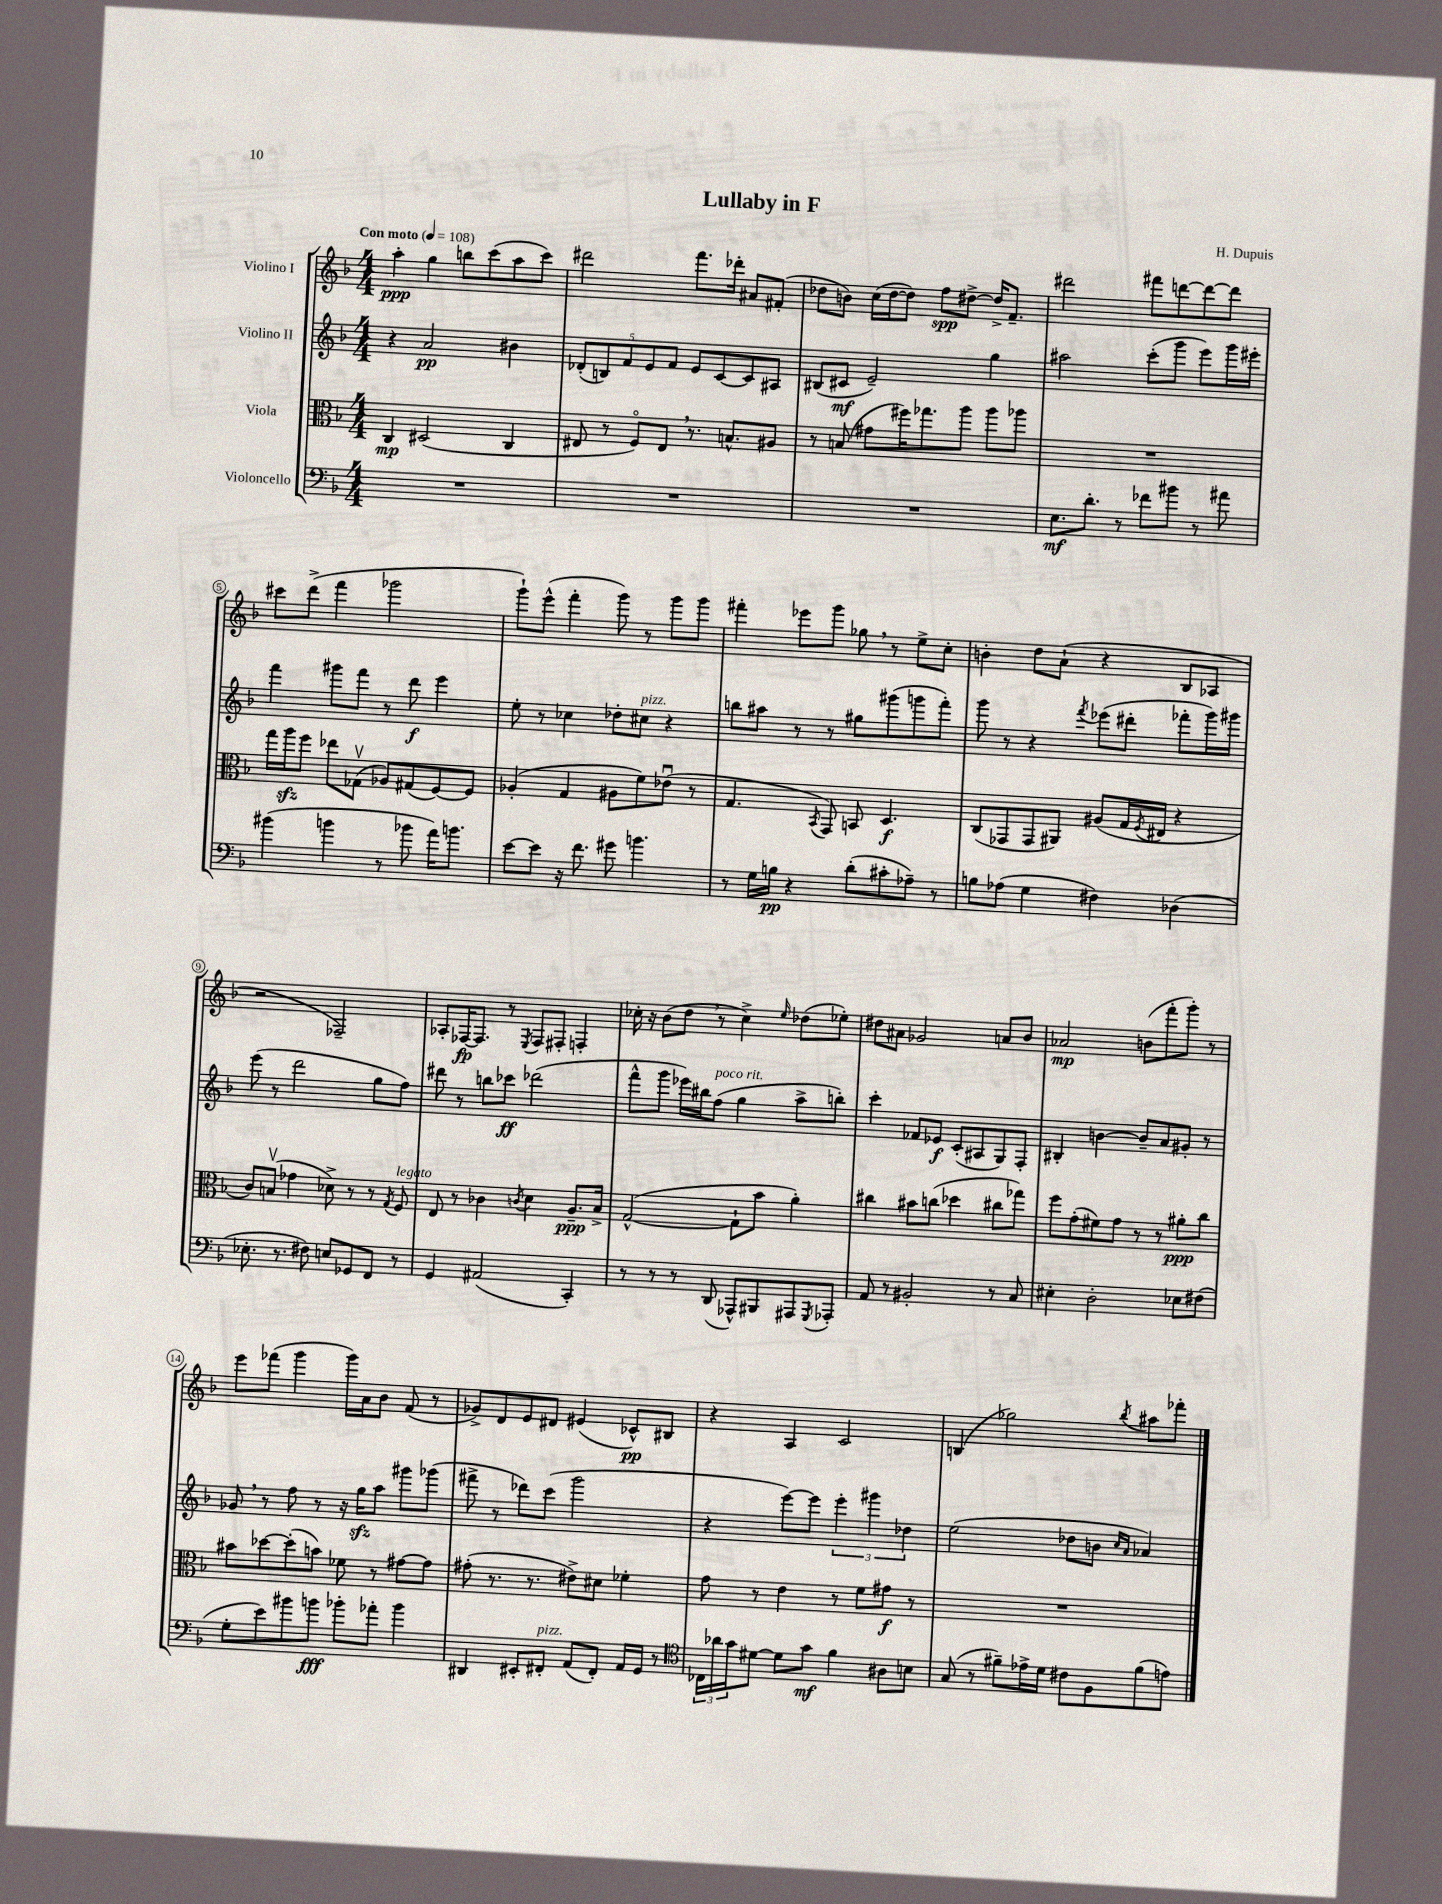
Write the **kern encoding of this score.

**kern	**kern	**kern	**kern
*staff4	*staff3	*staff2	*staff1
*clefF4	*clefC3	*clefG2	*clefG2
*k[b-]	*k[b-]	*k[b-]	*k[b-]
*M4/4	*M4/4	*M4/4	*M4/4
*MM108	*MM108	*MM108	*MM108
1r	4C	4r	4aa'
.	(2D#	2a	4gg
.	.	.	8bb
.	.	.	(8ccc
.	4C	4b#	8aa
.	.	.	8ccc)
=	=	=	=
1r	8E#	(10d-'	2ddd#
.	.	10B)	.
.	8r	.	.
.	.	10f	.
.	8Fo)	.	.
.	.	10e	.
.	8E#	.	.
.	.	10f	.
.	8.r	8e	8.fff
.	.	[8c	.
.	8.B^^	.	16ddd-'
.	.	8c]	8a#
.	8A#	8A#	(8f#'
=	=	=	=
1r	8r	(8B#	8dd-
.	(8B	8c#	8b)
.	8g#	2e~)	(16cc
.	.	.	[16dd-
.	16ff#)	.	8dd-])
.	8.gg-	.	.
.	.	.	8ff
.	8aa	.	[8dd#^
.	8aa	4gg	16dd#^]
.	.	.	8.f~
.	8aa-	.	.
=	=	=	=
8.E	1r	2aa#	2ddd#
8.d'	.	.	.
8r	.	.	.
8f-	.	(8ccc'	8fff#
8b#	.	8ggg	[8ddd
8r	.	8eee)	8ddd_
8a#	.	16ggg	8ddd]
.	.	16eee#'	.
=	=	=	=
(4b#	16gg	4fff	8ccc#
.	16aa	.	.
.	8ff	.	(8ddd^
4b	8ee-	8ggg#	4fff
.	(8G-v	8fff	.
8r	8A-)	8r	2ggg-
8b-	(8G#	8ddd	.
16a)	[8F)	4eee	.
8.b	.	.	.
.	8F]	.	.
=	=	=	=
[8e	(4A-'	8ee'	8ggg`)
8e]	.	8r	(8eee^^
16r	4G	4cc-	4fff'
8.f	.	.	.
8g#	8A#	8dd-'	8ggg)
4.b	8f)	8cc#	8r
.	(8e-u	4r	8ggg
.	8r	.	8ggg
=	=	=	=
8r	4.G	8bb	4fff#'
16G	.	8aa#	.
16B	.	.	.
4r	.	8r	8eee-
.	8qBB-	.	.
.	8GG)	8r	8ggg
(8d'	8BB	8gg#	8gg-
8c#'	4.D	(8ggg#	8r
8A-~)	.	8ggg	8ee^
8r	.	8fff')	8cc'
=	=	=	=
8B	(8C	8ggg	4b'
(8A-	8GG-	8r	.
4G	8GG-	4r	8dd
.	8AA#)	.	(8a`
.	.	8qfff	.
4F#)	(8A#	(8eee-	4r
.	16G	8ddd#'	.
.	8qF	.	.
.	16E#	.	.
(4D-	4r	8fff-'	8B-
.	.	16ggg)	8A-
.	.	16ggg#	.
=	=	=	=
8.E-'	8c)	(8eee	2r
.	(8Bv	8r	.
8.r	.	.	.
.	4g-	2ddd	.
8F#)	.	.	.
8E	8d-^)	.	2F-~)
8GG-	8r	.	.
8FF	8r	8gg	.
.	8qG	.	.
8r	8F	8ff)	.
=	=	=	=
4GG	8E	8ddd#	8A-'
.	8r	8r	[16F-
.	.	.	8.F-]
(2AA#	4c-	8bb	.
.	.	8ccc-	8r
.	8qc	.	8qE
.	4d	(2ddd-	8F-
.	.	.	8F#'
4CC')	8.A~	.	4F'
.	16B-^	.	.
=	=	=	=
8r	([2G^^	8fff^^	16cc-'
.	.	.	16r
8r	.	8ggg	(8b-
8r	.	16eee-)	8dd
.	.	16bb#	.
(8DD	.	(8ff	8r
8AAA-^^)	8G`]	4gg	4cc-^)
8BBB#	8b-	.	.
.	.	.	16qqee
8AAA#	4a')	8aa^	(8dd-
8qGGG	.	.	.
8AAA-'	.	8bb')	8ee-')
=	=	=	=
8AA	4cc#	4ccc'	8dd#
8r	.	.	8a#
2BB#'	8b#	8f-	2g-
.	(8cc	8e-	.
.	4dd-	(8c'	.
.	.	8A#	.
8r	8cc#	8G)	8a
8C	8gg-)	8F'	8b-
=	=	=	=
4E#'	8ff	4B#'	2a-
.	(8g'	.	.
2D'	8f#)	[4b	.
.	8g	.	.
.	8r	8b~]	(8b
.	8r	8a	8fff'
8E-	8a#'	8g#'	8ggg')
(8F#	8cc	8r	8r
=	=	=	=
8G'	8b#	8g-	8eee
8e)	[8dd-	8r	(8fff-
8b#	(8dd-']	8ff	4ggg
8b	8b)	8r	.
8b-'	8f-	16r	16ggg)
.	.	16gg	16a
8a-'	8r	8aa	8b-
4b-	[8g#	8ggg#	(8f
.	8g#]	(8ggg-	8r
=	=	=	=
4DD#	(8g#'	8fff#^	8g-^)
.	8.r	8r	8d
8EE#'	.	8ddd-)	8e
.	8.r	.	.
8FF#'	.	(8ccc	8d#
(8AA	8e#^)	2ggg	(4e#
8FF#')	8d#	.	.
16AA	4f-'	.	8c-^^)
16GG	.	.	.
8r	.	.	8B#
=	=	=	=
*clefC4	*	*	*
24C-	8g	4r	4r
24a-	.	.	.
24g	.	.	.
[8d#	8r	.	.
8d#]	4e	[8eee)	4A
8g	.	8eee]	.
4f	8r	6eee'	2c
.	8f	.	.
.	.	6ggg#	.
8A#	8g#	.	.
.	.	6dd-	.
8B	8r	.	.
=	=	=	=
(8G	1r	(2ee	(4B
8r	.	.	.
8f#~)	.	.	2gg-)
16e-^	.	.	.
16d	.	.	.
8c#	.	8dd-	.
8F	.	8b	.
.	.	16qqcc	.
.	.	16qqa	8qbb-
(8f#	.	4a-)	8aa#
8e)	.	.	8fff-'
==	==	==	==
*-	*-	*-	*-
